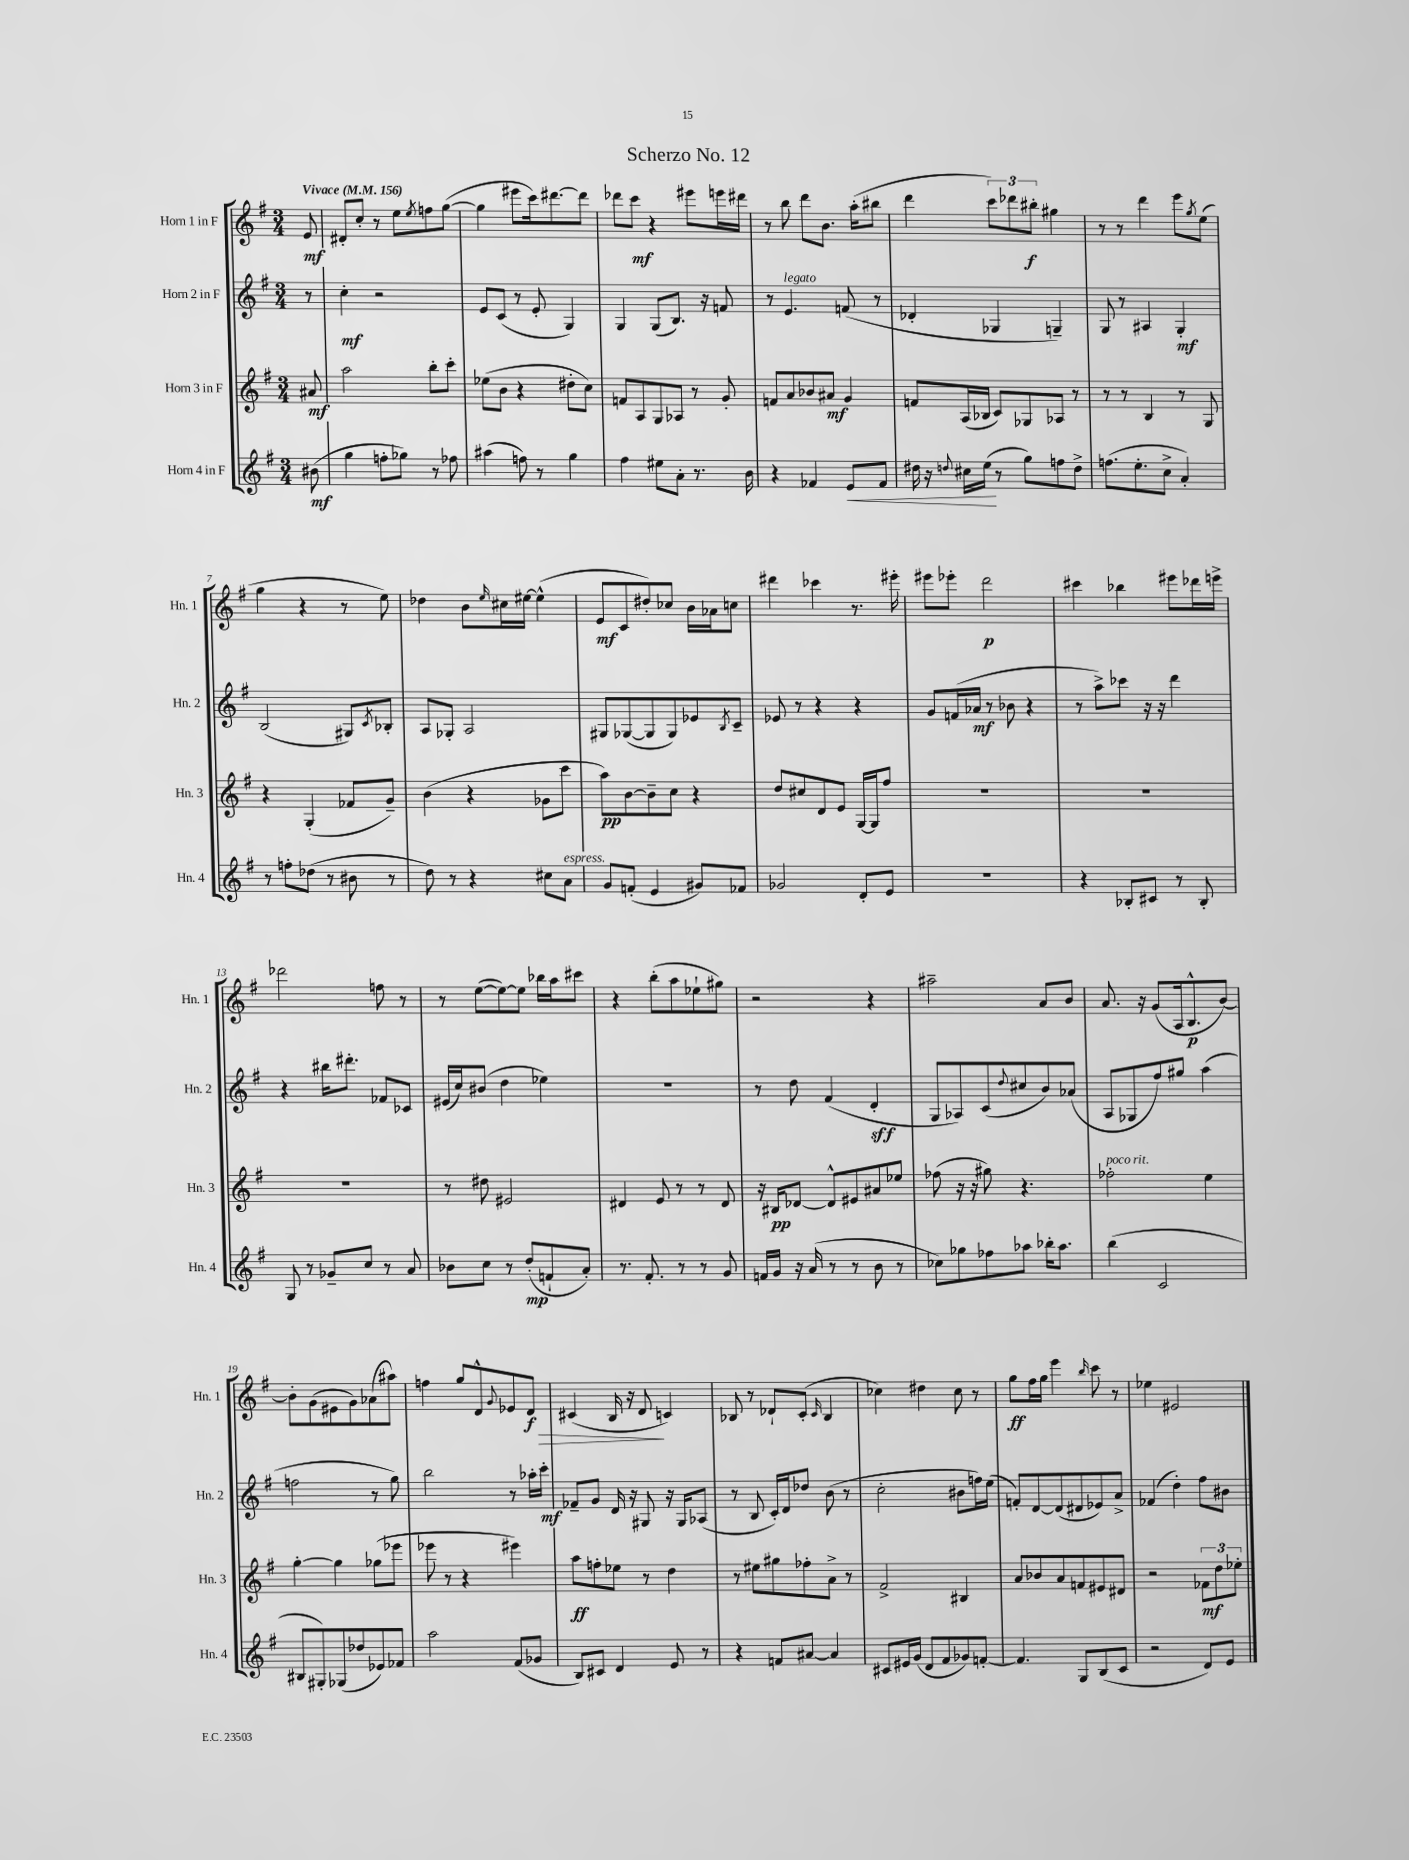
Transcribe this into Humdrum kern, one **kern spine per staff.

**kern	**dynam	**kern	**dynam	**kern	**dynam	**kern	**dynam
*part4	*part4	*part3	*part3	*part2	*part2	*part1	*part1
*staff4	*staff4	*staff3	*staff3	*staff2	*staff2	*staff1	*staff1
*I"Horn 4 in F	*	*I"Horn 3 in F	*	*I"Horn 2 in F	*	*I"Horn 1 in F	*
*I'Hn. 4	*	*I'Hn. 3	*	*I'Hn. 2	*	*I'Hn. 1	*
*clefG2	*	*clefG2	*	*clefG2	*	*clefG2	*
*k[f#]	*	*k[f#]	*	*k[f#]	*	*k[f#]	*
*M3/4	*	*M3/4	*	*M3/4	*	*M3/4	*
*MM156	*	*MM156	*	*MM156	*	*MM156	*
=	=	=	=	=	=	=	=
!	!	!	!	!	!	!LO:TX:a:B:t=Vivace	!
(8b#X\	mf	8a#X/	mf	8r	.	8e/	mf
=1	=1	=1	=1	=1	=1	=1	=1
4gg\	.	2aa\	.	4cc'\	mf	8d#X'/L	.
.	.	.	.	.	.	8cc'/J	.
8ffn'\L	.	.	.	2r	.	8r	.
8gg-X\J)	.	.	.	.	.	8ee\L	.
.	.	.	.	.	.	8qee/	.
8r	.	8bb'\L	.	.	.	8ffn\	.
8ff-X\	.	8ccc'\J	.	.	.	([8gg\J	.
=2	=2	=2	=2	=2	=2	=2	=2
(4aa#X\	.	(8ee-X\L	.	8e/L	.	4gg\]	.
.	.	8b\J	.	(8c/J	.	.	.
8ffn\)	.	4r	.	8r	.	8eee#X\L	.
8r	.	.	.	8e'/	.	16ccc\k)	.
.	.	.	.	.	.	[8.ddd#X\	.
4gg\	.	8dd#X'\L	.	4G/)	.	.	.
.	.	8cc\J)	.	.	.	8ddd#\J]	.
=3	=3	=3	=3	=3	=3	=3	=3
4ff#\	.	8fn/L	.	4G/	.	8ddd-X\L	.
.	.	8A/	.	.	.	8ccc\J	mf
8ee#X\L	.	8G/	.	(8G/L	.	4r	.
8a'\J	.	8A-X/J	.	8.B/J)	.	.	.
8.r	.	8r	.	.	.	8eee#X\L	.
.	.	.	.	16r	.	.	.
.	.	8g'/	.	8fn/	.	16eeen\L	.
16b\	.	.	.	.	.	16ddd#X\JJ	.
=4	=4	=4	=4	=4	=4	=4	=4
4r	.	8fn/L	.	8r	.	8r	.
!	!	!	!	!LO:TX:a:i:t=legato	!	!	!
.	.	8a/	.	4.e/	.	8bb\	.
4f-X/	.	8b-X/	.	.	.	8ddd\L	.
.	.	8a#X/J	mf	.	.	8.b\J	.
!	!LO:HP:b	!	!	!	!	!	!
8e/L	<	4g/	.	(8fn/	.	.	.
.	.	.	.	.	.	(16aa'\KL	.
8f-/J	.	.	.	8r	.	8bb#X\J	.
=5	=5	=5	=5	=5	=5	=5	=5
16dd#X\	.	8fn/L	.	4d-X'/	.	4ddd\	.
16r	.	.	.	.	.	.	.
8qqddn/	.	.	.	.	.	.	.
16cc#X\LL	.	(16A/L	.	.	.	.	.
(16ee\JJ	.	16B-X/JJ	.	.	.	.	.
8r	[	8c/L)	.	4G-X/	.	12ccc\L)	.
.	.	.	.	.	.	12ddd-X\	.
8gg\L)	.	8G-X/	.	.	.	.	.
.	.	.	.	.	.	12bb#X'\J	f
8ffn\	.	8A-X/J	.	4Gn~/)	.	4gg#X\	.
8dd^\J	.	8r	.	.	.	.	.
=6	=6	=6	=6	=6	=6	=6	=6
(8.ffn\L	.	8r	.	8G/	.	8r	.
.	.	8r	.	8r	.	8r	.
8.ee'\	.	.	.	.	.	.	.
.	.	4B/	.	4A#X/	.	4ddd\	.
8cc^\J	.	.	.	.	.	.	.
4a'/)	.	8r	.	4G'/	mf	8eee\L	.
.	.	.	.	.	.	8qgg/	.
.	.	8G/	.	.	.	(8ee\J	.
!!LO:LB:g=z
=7	=7	=7	=7	=7	=7	=7	=7
8r	.	4r	.	(2B/	.	4gg\	.
8ffn'\L	.	.	.	.	.	.	.
(8dd-X\J	.	(4G'/	.	.	.	4r	.
8r	.	.	.	.	.	.	.
8b#X\	.	8f-X/L	.	8G#X/L)	.	8r	.
.	.	.	.	8qc/	.	.	.
8r	.	8g~/J)	.	8B-X'/J	.	8ee\)	.
=8	=8	=8	=8	=8	=8	=8	=8
8dd\)	.	(4b\	.	8A/L	.	4dd-X\	.
8r	.	.	.	8G-X'/J	.	.	.
4r	.	4r	.	2A/	.	8b\L	.
.	.	.	.	.	.	16qqee/	.
.	.	.	.	.	.	16cc#X\L	.
.	.	.	.	.	.	[16ee#X\JJ	.
8cc#X\L	.	8g-X\L	.	.	.	(4ee#^^\]	.
!LO:TX:a:i:t=espress.	!	!	!	!	!	!	!
8a\J	.	8ccc\J	.	.	.	.	.
=9	=9	=9	=9	=9	=9	=9	=9
8g/L	.	8aa\L)	pp	8G#X/L	.	8e/L	mf
(8fn'/J	.	[8b\	.	([8G-X/	.	8c/	.
4e/	.	8b~\]	.	8G-/]	.	8dd#X'/)	.
.	.	8cc\J	.	8G-/)	.	8cc-X/J	.
8g#X/L)	.	4r	.	8e-X/	.	16b\LL	.
.	.	.	.	.	.	16a-X\J	.
.	.	.	.	8qB/	.	.	.
8f-X/J	.	.	.	8c~/J	.	8ccn\J	.
=10	=10	=10	=10	=10	=10	=10	=10
2g-X/	.	8dd/L	.	8e-X/	.	4ddd#X\	.
.	.	8cc#X/	.	8r	.	.	.
.	.	8d/	.	4r	.	4ccc-X\	.
.	.	8e/J	.	.	.	.	.
8d'/L	.	[16G/LL	.	4r	.	8.r	.
.	.	16G/J]	.	.	.	.	.
8e/J	.	8ff#/J	.	.	.	.	.
.	.	.	.	.	.	16eee#X'\	.
=11	=11	=11	=11	=11	=11	=11	=11
2.r	.	2.r	.	8g/L	.	8eee#X\L	.
.	.	.	.	(16fn/L	.	8eee-X'\J	.
.	.	.	.	16a-X/JJ	mf	.	.
.	.	.	.	8r	.	2ddd\	p
.	.	.	.	8b-X\	.	.	.
.	.	.	.	4r	.	.	.
=12	=12	=12	=12	=12	=12	=12	=12
4r	.	2.r	.	8r	.	4ccc#X\	.
.	.	.	.	8aa^\L)	.	.	.
8B-X'/L	.	.	.	8ccc-X\J	.	4bb-X\	.
8c#X/J	.	.	.	16r	.	.	.
.	.	.	.	16r	.	.	.
8r	.	.	.	4ddd\	.	8eee#X\L	.
8B-'/	.	.	.	.	.	16ddd-X\L	.
.	.	.	.	.	.	16eeen^\JJ	.
!!LO:LB:g=z
=13	=13	=13	=13	=13	=13	=13	=13
8G/	.	2.r	.	4r	.	2ddd-X\	.
8r	.	.	.	.	.	.	.
8g-X~/L	.	.	.	16bb#X\KL	.	.	.
.	.	.	.	8.ddd#X'\J	.	.	.
8cc/J	.	.	.	.	.	.	.
8r	.	.	.	8f-X/L	.	8ffn\	.
8a/	.	.	.	8c-X/J	.	8r	.
=14	=14	=14	=14	=14	=14	=14	=14
8b-X\L	.	8r	.	(16e#X/LL	.	8r	.
.	.	.	.	16cc/J)	.	.	.
8cc\J	.	8dd#X\	.	(8b#X/J	.	([8ee\L	.
8r	.	2e#X/	.	4dd\	.	8ee\_)	.
(8dd'/L	mp	.	.	.	.	8ee\J]	.
8fn`/	.	.	.	4ee-X\)	.	16bb-X\LL	.
.	.	.	.	.	.	16aa\J	.
8a'/J)	.	.	.	.	.	8ccc#X\J	.
=15	=15	=15	=15	=15	=15	=15	=15
8.r	.	4d#X/	.	2.r	.	4r	.
8.f#'/	.	.	.	.	.	.	.
.	.	8e/	.	.	.	(8bb'\L	.
8r	.	8r	.	.	.	8aa\	.
8r	.	8r	.	.	.	8ee-X`\	.
8g/	.	8d#/	.	.	.	8gg#X\J)	.
=16	=16	=16	=16	=16	=16	=16	=16
16fn/LL	.	16r	.	8r	.	2r	.
16g/JJ	.	16B#X/KL	pp	.	.	.	.
16r	.	[8d-X/J	.	8dd\	.	.	.
(16a/	.	.	.	.	.	.	.
8r	.	8d-^^/L]	.	(4f#/	.	.	.
8r	.	8e#X/	.	.	.	.	.
8b\	.	8a#X/	.	4d'/	sff	4r	.
8r	.	8ee-X/J	.	.	.	.	.
=17	=17	=17	=17	=17	=17	=17	=17
8cc-X\L)	.	(8ff-X\	.	8G/L	.	2aa#X~\	.
8gg-X\	.	16r	.	8A-X/)	.	.	.
.	.	16r	.	.	.	.	.
8ff-X\	.	8gg#X\)	.	(8c/	.	.	.
.	.	.	.	8qqdd/	.	.	.
8aa-X\J	.	4.r	.	8cc#X/	.	.	.
16bb-X'\KL	.	.	.	8b/)	.	8a/L	.
8.aa-\J	.	.	.	.	.	.	.
.	.	.	.	(8a-X/J	.	8b/J	.
=18	=18	=18	=18	=18	=18	=18	=18
!	!	!LO:TX:a:i:t=poco rit.	!	!	!	!	!
(4bb\	.	2ff-X'\	.	8A/L	.	8.a/	.
.	.	.	.	8G-X/	.	.	.
.	.	.	.	.	.	16r	.
2c/	.	.	.	8ff#/)	.	(8g/L	.
.	.	.	.	8gg#X/J	.	16A/k	.
.	.	.	.	.	.	8.B^^/	p
.	.	4ee\	.	(4aa\	.	.	.
.	.	.	.	.	.	[8b/J)	.
!!LO:LB:g=z
=19	=19	=19	=19	=19	=19	=19	=19
8B#X/L	.	[4gg'\	.	2ffn\	.	8b'\L]	.
8G#X'/)	.	.	.	.	.	(8g\	.
(8G-X/	.	4gg\]	.	.	.	8e#X\	.
8dd-X/	.	.	.	.	.	8g\)	.
8e-X/)	.	(8gg-X\L	.	8r	.	(8a-X\	.
8f-X/J	.	8eee-X\J	.	8gg\)	.	8aa#X\J)	.
=20	=20	=20	=20	=20	=20	=20	=20
2aa\	.	8eee-X\	.	2bb\	.	4ffn\	.
.	.	8r	.	.	.	.	.
.	.	4r	.	.	.	8gg/L	.
.	.	.	.	.	.	8d^^/	.
.	.	.	.	.	.	8qqg/	.
(8f#/L	.	4eee#X\)	.	8r	.	8e-X/	.
!	!	!	!	!	!	!	!LO:HP:b
8g-X/J	.	.	.	16aa-X'\LL	.	8d/J	> f
.	.	.	.	16ccc'\JJ	mf	.	.
=21	=21	=21	=21	=21	=21	=21	=21
8B/L)	.	8aa\L	ff	8f-X~/L	.	(4c#X/	.
8c#X/J	.	8ffn'\	.	8g/J	.	.	.
4d/	.	8ee-X\J	.	16d/	.	16B/	.
.	.	.	.	16r	.	16r	.
.	.	8r	.	8G#X/	.	8d/	.
8e/	.	4dd\	.	16r	.	4cn/)	]
.	.	.	.	16G#/KL	.	.	.
8r	.	.	.	(8A-X/J	.	.	.
=22	=22	=22	=22	=22	=22	=22	=22
4r	.	8r	.	8r	.	8B-X/	.
.	.	8ee#X\L	.	8B/	.	8r	.
8fn/L	.	8gg#X\	.	16c'/LL)	.	8d-X`/L	.
.	.	.	.	16d/J	.	.	.
[8a#X/J	.	8ff-X'\	.	8dd-X/J	.	(8c'/J	.
.	.	.	.	.	.	16qqc/	.
4a#/]	.	8a^\J	.	(8b\	.	4B-/	.
.	.	8r	.	8r	.	.	.
=23	=23	=23	=23	=23	=23	=23	=23
8c#X/L	.	2f#^/	.	2cc'\	.	4cc-X\)	.
16e#X/L	.	.	.	.	.	.	.
(16g/JJ	.	.	.	.	.	.	.
8d/L	.	.	.	.	.	4dd#X\	.
8f#/	.	.	.	.	.	.	.
8g-X/)	.	4B#X/	.	8b#X\L	.	8cc-\	.
[8fn'/J	.	.	.	16ffn\L)	.	8r	.
.	.	.	.	(16ee\JJ	.	.	.
=24	=24	=24	=24	=24	=24	=24	=24
4.f/]	.	8a/L	.	8fn'/L)	.	8gg\L	ff
.	.	8b-X/	.	[8d/	.	16ff#\L	.
.	.	.	.	.	.	16gg\JJ	.
.	.	8a/	.	(8d/]	.	4eee\	.
8G/L	.	8fn/	.	8d#X/	.	.	.
.	.	.	.	.	.	16qqbb/	.
(8B/	.	8e#X/	.	8e-X/)	.	8ccc\	.
8c/J	.	8d#X/J	.	8a^/J	.	8r	.
=25	=25	=25	=25	=25	=25	=25	=25
2r	.	2r	.	(4f-X/	.	4ee-X\	.
.	.	.	.	4dd'\)	.	2e#X/	.
8d/L)	.	12f-X\L	mf	8ff#\L	.	.	.
.	.	12dd\	.	.	.	.	.
8e/J	.	.	.	8b#X\J	.	.	.
.	.	12ee-X'\J	.	.	.	.	.
==	==	==	==	==	==	==	==
*-	*-	*-	*-	*-	*-	*-	*-
